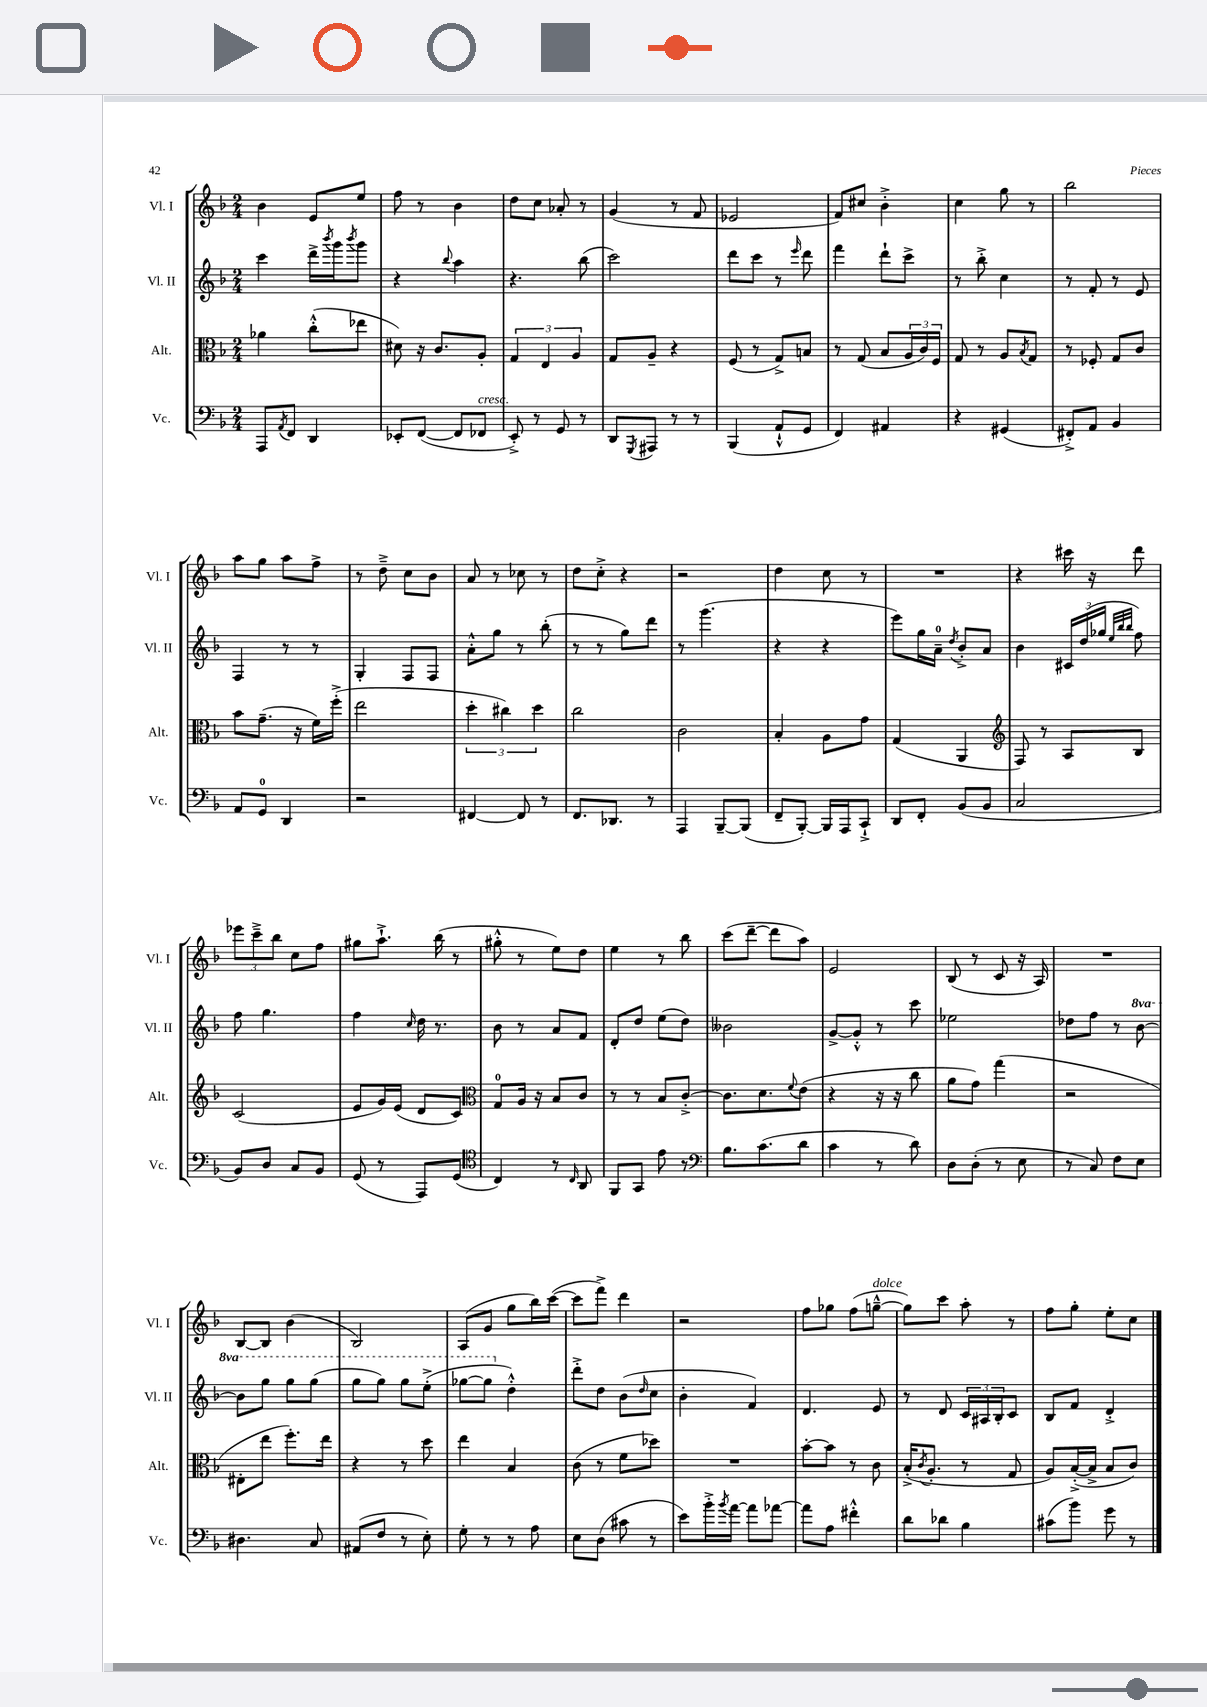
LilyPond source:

<<
\new StaffGroup <<
\new Staff = "s0" \with { instrumentName = "Vl. I" shortInstrumentName = "Vl. I" } {
    \clef treble \key f \major \numericTimeSignature \time 2/4
    bes'4 e'8 e''8 |
    f''8 r8 bes'4 |
    d''8 c''8 aes'8-. r8 |
    g'4( r8 f'8 |
    ees'2 |
    f'8) cis''8 bes'4-.-> |
    c''4 g''8 r8 |
    bes''2 |
    a''8 g''8 a''8 f''8-> |
    r8 d''8---> c''8 bes'8 |
    a'8 r8 ces''8 r8 |
    d''8 c''8-.-> r4 |
    r2 |
    d''4 c''8 r8 |
    R2 |
    r4 cis'''16 r16 d'''8 |
    \tuplet 3/2 { ees'''8 c'''8---> bes''8 } c''8 f''8 |
    gis''8 a''8.-!-> bes''16( r8 |
    gis''8-.-^ r8 e''8) d''8 |
    e''4 r8 bes''8 |
    c'''8( d'''8~-- d'''8 a''8) |
    e'2 |
    bes8( r8 c'8 r16 a16) |
    R2 |
    bes8~ bes8 bes'4( |
    bes2) |
    a8( g'8 g''8 bes''16) c'''16~( |
    c'''8 f'''8->) d'''4 |
    r2 |
    f''8 ges''8 f''8( g''8~---^^\markup { \italic "dolce" } |
    g''8) c'''8 a''8-. r8 |
    f''8 g''8-. e''8-. c''8 \bar "|." |
}
\new Staff = "s1" \with { instrumentName = "Vl. II" shortInstrumentName = "Vl. II" } {
    \clef treble \key f \major \numericTimeSignature \time 2/4 \set Staff.ottavationMarkups = #ottavation-simple-ordinals
    c'''4 d'''16-> \acciaccatura { bes'''8 } g'''16 \acciaccatura { bes'''8 } g'''8 |
    r4 \appoggiatura { bes''8 } a''4 |
    r4. bes''8( |
    c'''2) |
    d'''8 c'''8 r8 \grace { e'''16 } d'''8 |
    f'''4 d'''8-! c'''8-> |
    r8 bes''8-.-> c''4 |
    r8 f'8-. r8 e'8 |
    f4 r8 r8 |
    g4-. f8 f8 |
    a'8-.-^ g''8 r8 bes''8-.( |
    r8 r8 g''8) d'''8 |
    r8 g'''4.( |
    r4 r4 |
    e'''8) g''16 a'16-0-- \acciaccatura { d''8 } bes'8-.-> a'8 |
    bes'4 \tuplet 3/2 { cis'16 d''16( ges''16 } \grace { e''32 bes''32 bes''32 } f''8) |
    f''8 g''4. |
    f''4 \grace { c''16 } d''16 r8. |
    bes'8 r8 a'8 f'8 |
    d'8-. d''8 e''8( d''8) |
    beses'2 |
    g'8~-> g'8-.-^ r8 c'''8 |
    ees''2 |
    des''8 f''8 r8 \ottava #1 bes''8~ |
    bes''8 g'''8 g'''8 g'''8( |
    g'''8 g'''8) g'''8 e'''8-.->( |
    ges'''8~ ges'''8 \ottava #0 d''4-.-^) |
    d'''8-.-> d''8 bes'8( \grace { d''16 } c''8 |
    bes'4-. f'4) |
    d'4. e'8 |
    r8 d'8 \tuplet 3/2 { c'16 ais16 bes16-. } c'8 |
    bes8 f'8 d'4-.-> \bar "|." |
}
\new Staff = "s2" \with { instrumentName = "Alt." shortInstrumentName = "Alt." } {
    \clef alto \key f \major \numericTimeSignature \time 2/4
    aes'4 c''8-.-^( ees''8 |
    dis'8) r16 c'8. a8-. |
    \tuplet 3/2 { g4 e4 a4 } |
    g8 a8-- r4 |
    f8( r8 g8->) b8 |
    r8 g8( bes8 \tuplet 3/2 { a16 c'16) f16 } |
    g8 r8 a8 \acciaccatura { bes8 } g8 |
    r8 fes8-. g8 c'8 |
    bes'8 g'8.--( r16 f'16) f''16-.->( |
    e''2 |
    \tuplet 3/2 { d''4-. cis''4) d''4 } |
    c''2 |
    c'2 |
    bes4-. a8 g'8 |
    g4( a,4 |
    \clef treble f8) r8 a8 bes8 |
    c'2( |
    e'8 g'16) e'16( d'8 c'8) |
    \clef alto g8-0 a16 r16 bes8 c'8 |
    r8 r8 bes8 c'8~-.-> |
    c'8. d'8. \appoggiatura { f'8 } e'8( |
    r4 r16 r16 c''8 |
    a'8 g'8) g''4( |
    r2 |
    eis8-. e''8 f''8.-.) e''16 |
    r4 r8 d''8 |
    e''4 bes4 |
    c'8( r8 f'8 des''8) |
    R2 |
    bes'8~-. bes'8 r8 c'8 |
    bes16-.->( \acciaccatura { c'8 } a8.-. r8 g8 |
    a8) bes16~-.->( bes16-> bes8 c'8) \bar "|." |
}
\new Staff = "s3" \with { instrumentName = "Vc." shortInstrumentName = "Vc." } {
    \clef bass \key f \major \numericTimeSignature \time 2/4
    a,,8 \acciaccatura { a,8 } f,8 d,4 |
    ees,8-. f,8~( f,8 fes,8^\markup { \italic "cresc." } |
    e,8-.->) r8 g,8 r8 |
    d,8 \acciaccatura { g,,8 } ais,,8 r8 r8 |
    bes,,4( a,8-!-^ g,8 |
    f,4) ais,4 |
    r4 gis,4( |
    fis,8-.->) a,8 bes,4 |
    a,8 g,8-0 d,4 |
    r2 |
    fis,4~ fis,8 r8 |
    f,8. des,8. r8 |
    a,,4 bes,,8~-- bes,,8( |
    f,8-- bes,,8~-.) bes,,16 a,,16 c,8-!-> |
    d,8 f,8-. bes,8( bes,8 |
    c2 |
    bes,8) d8 c8 bes,8 |
    g,8( r8 a,,8) g,8( |
    \clef tenor c4) r8 \grace { c16 } a,8 |
    f,8 g,8 e'8 r8 |
    \clef bass bes8. c'8.( d'8 |
    c'4 r8 d'8) |
    d8 d8-.( r8 e8 |
    r8 c8) f8 e8 |
    dis4. c8 |
    ais,8( f8 r8 e8-.) |
    g8-. r8 r8 a8 |
    e8 d8( cis'8 r8 |
    e'8) bes'16-.-> \acciaccatura { bes'8 } a'16~ a'8 aes'8~ |
    aes'8 a8 fis'4-.-^ |
    d'8 des'8 bes4 |
    cis'8( bes'8) g'8 r8 \bar "|." |
}
>>
>>
\layout { \context { \Score \remove "Bar_number_engraver" } }
